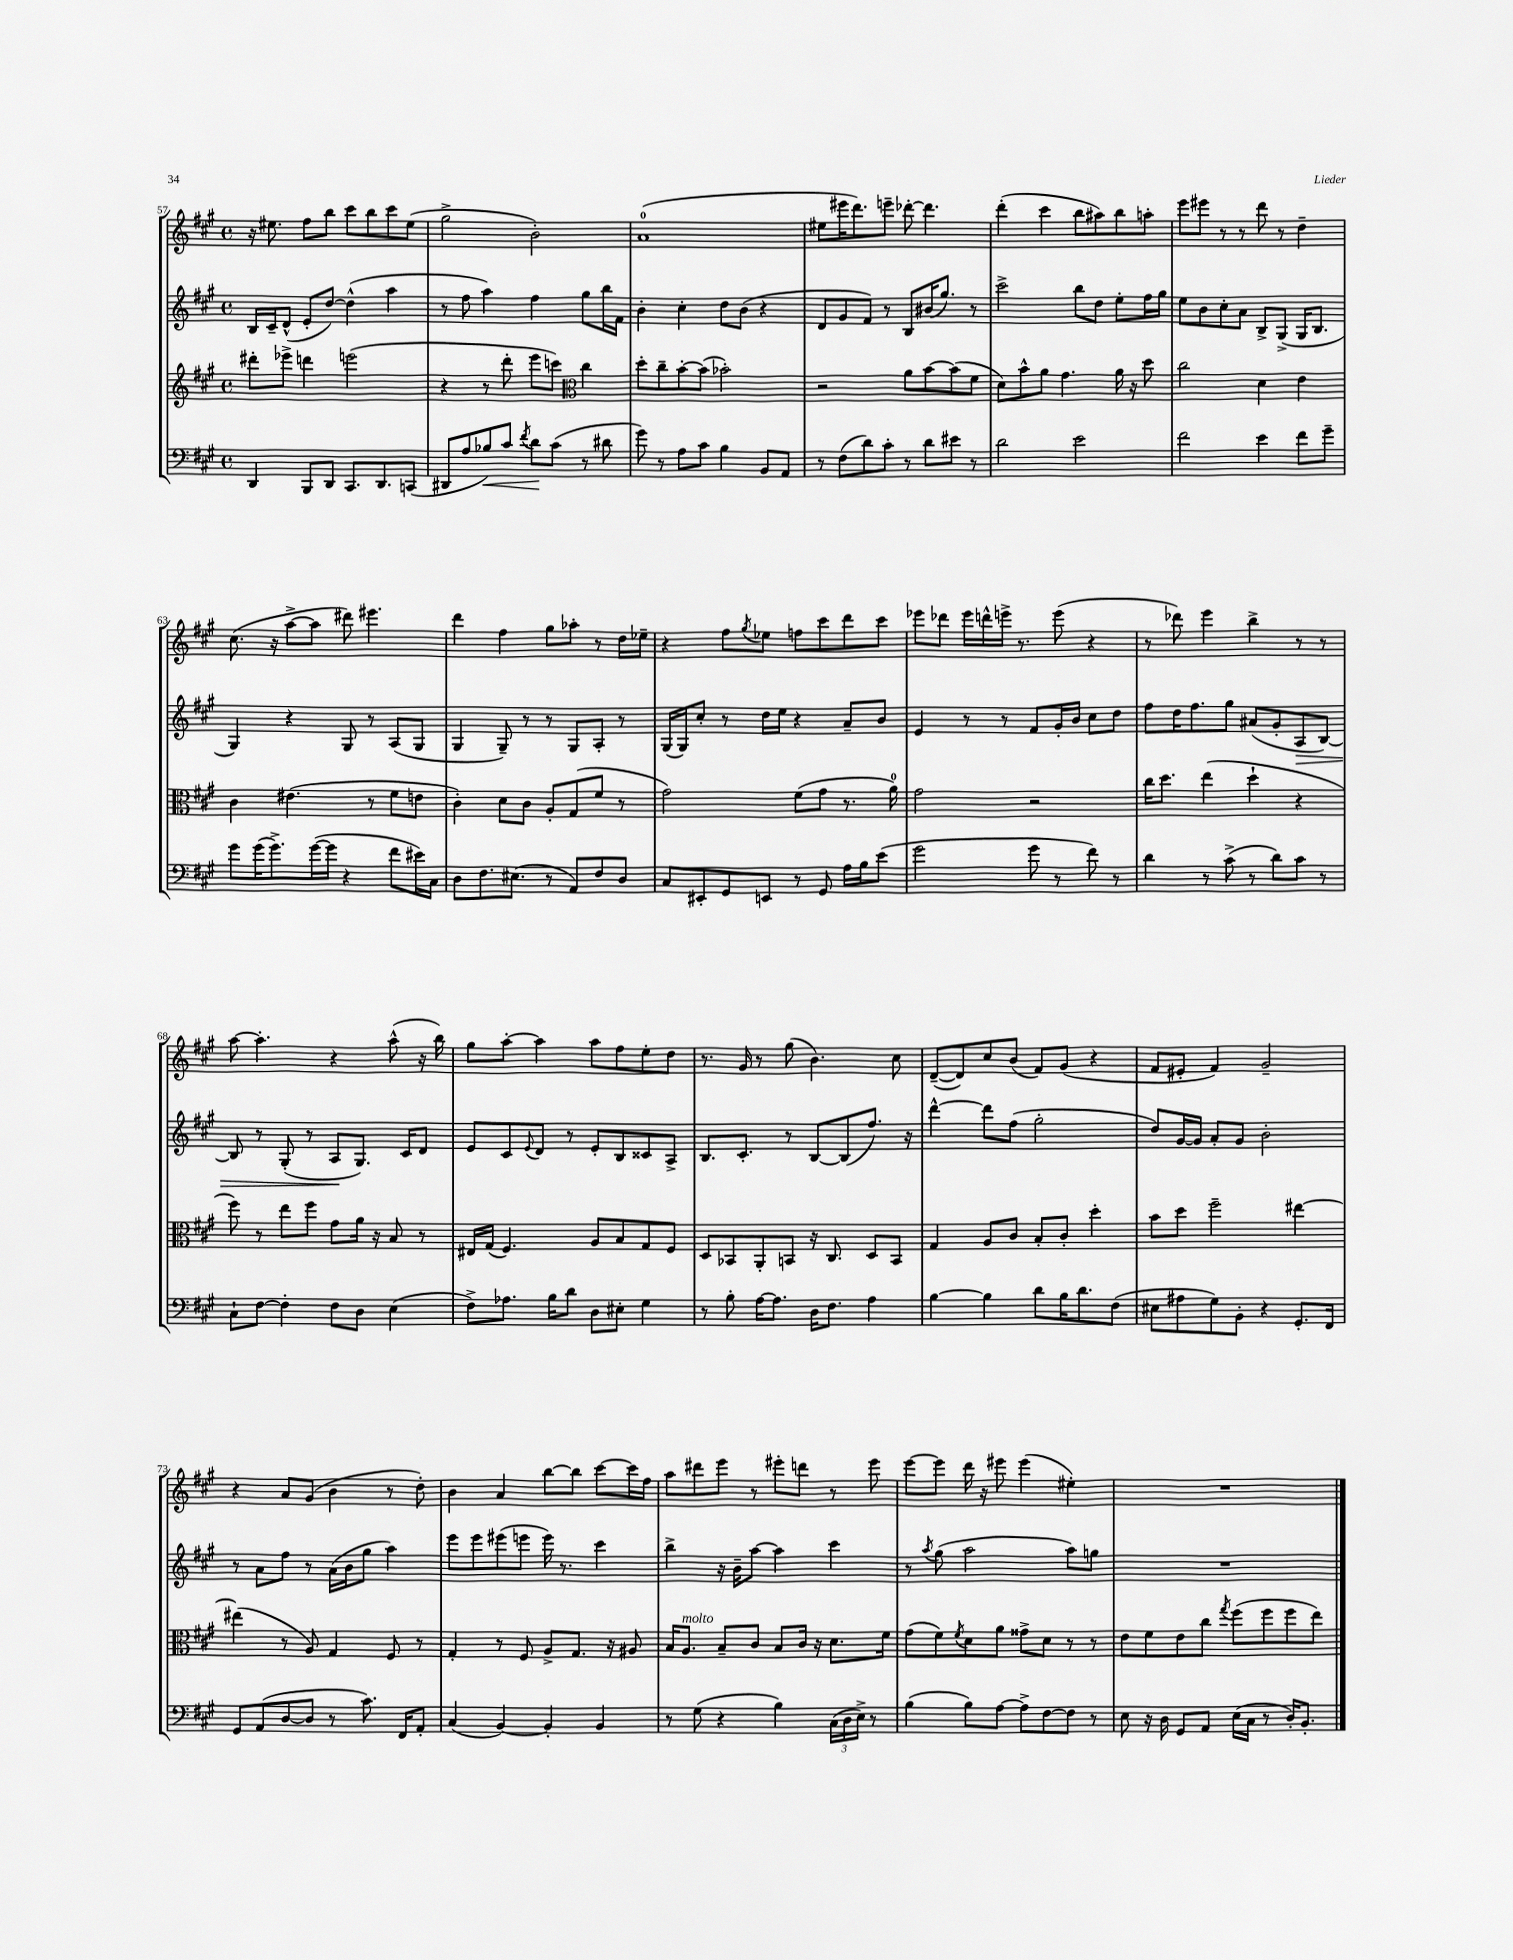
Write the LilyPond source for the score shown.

<<
\new StaffGroup <<
\new Staff = "s0" {
    \clef treble \key a \major \defaultTimeSignature \time 4/4
    r16 eis''8. fis''8 b''8 cis'''8 b''8 cis'''8 eis''8( |
    gis''2-> b'2-.) |
    a'1-0( |
    eis''8 eis'''16 d'''8.) e'''8-- des'''8~-. des'''4. |
    d'''4-.( cis'''4 b''8 ais''8) b''8 a''8-. |
    e'''8 eis'''8 r8 r8 d'''8 r8 d''4-- |
    cis''8.( r16 a''8~-> a''8 dis'''8) eis'''4. |
    d'''4 fis''4 gis''8 aes''8-. r8 d''16 ees''16-- |
    r4 fis''8 \acciaccatura { gis''8 } ees''8 f''8 cis'''8 d'''8 cis'''8 |
    ees'''8 des'''8 ees'''16 d'''16-^ e'''16-> r8. e'''8( r4 |
    r8 des'''8) e'''4 b''4-> r8 r8 |
    a''8~ a''4.-. r4 a''8-^( r16 b''16) |
    gis''8 a''8~-. a''4 a''8 fis''8 e''8-. d''8 |
    r8. gis'16 r8 gis''8( b'4.) cis''8 |
    d'8~--( d'8) cis''8 b'8( fis'8) gis'8( r4 |
    fis'8 eis'8-. fis'4) gis'2-- |
    r4 a'8 gis'8( b'4 r8 d''8-.) |
    b'4 a'4 b''8~ b''8 cis'''8~ cis'''16 fis''16 |
    a''8 dis'''8 e'''8 r8 eis'''8-. d'''8 r8 eis'''8 |
    e'''8~ e'''8 d'''16 r16 eis'''8 eis'''4( eis''4-.) |
    R1 \bar "|." |
}
\new Staff = "s1" {
    \clef treble \key a \major \defaultTimeSignature \time 4/4
    b16 cis'16-- d'8-^( e'8-. d''8~) d''4-^( a''4 |
    r8 fis''8 a''4) fis''4 gis''8 b''16 fis'16 |
    b'4-. cis''4-. d''8 b'8( r4 |
    d'8 gis'8 fis'8) r8 b8 bis'16( gis''8.) r8 |
    cis'''2-> b''8 d''8 e''8-. fis''16 gis''16 |
    e''8 b'8 cis''8-. a'8 b8-> gis8->( gis16 b8. |
    gis4) r4 gis8 r8 a8( gis8 |
    gis4 gis8--) r8 r8 gis8 a8-. r8 |
    gis16( gis16) cis''8-. r8 d''16 e''16 r4 a'8-- b'8 |
    e'4 r8 r8 fis'8 gis'16-. b'16 cis''8 d''8 |
    fis''8 d''16 fis''8. gis''8 ais'8( gis'8-. a8\> b8~) |
    b8 r8 gis8-.( r8 a8\! gis8.) cis'16 d'8 |
    e'8 cis'8 \appoggiatura { e'8 } d'8 r8 e'8-. b8 cisis'8 a8-> |
    b8. cis'8.-. r8 b8~ b8( fis''8.) r16 |
    d'''4~-^ d'''8 fis''8( gis''2-. |
    d''8) gis'16~ gis'16 a'8-. gis'8 b'2-. |
    r8 a'8 fis''8 r8 a'16( b'16 gis''8 a''4) |
    e'''8 e'''8 eis'''8( e'''8 e'''16) r8. cis'''4 |
    b''4-> r16 b'16-- a''8~ a''4 cis'''4 |
    r8 \acciaccatura { a''8 } gis''8( a''2 a''8) g''8 |
    R1 \bar "|." |
}
\new Staff = "s2" {
    \clef treble \key a \major \defaultTimeSignature \time 4/4
    dis'''8-. ees'''8-> d'''4 e'''2( |
    r4 r8 d'''8-. e'''8 c'''8) \clef alto cis''4 |
    d''8-. cis''8-- b'8~-. b'8( bes'2-.) |
    r2 a'8 b'8~ b'8( fis'8 |
    d'8) b'8-^ a'8 gis'4. a'16 r16 d''8 |
    cis''2 d'4 e'4 |
    cis'4 eis'4.( r8 fis'8 e'8 |
    cis'4-.) d'8 cis'8 a8-. gis8( fis'8 r8 |
    gis'2) fis'8( gis'8 r8. a'16-0) |
    gis'2 r2 |
    cis''16 d''8. e''4( d''4-! r4 |
    fis''8) r8 e''8 fis''8 gis'8 a'16 r16 b8 r8 |
    eis16 gis16( fis4.) a8 b8 gis8 fis8 |
    d8 bes,8 a,8-. b,8 r16 cis8. d8 b,8 |
    gis4 a8 cis'8 b8-. cis'8-. d''4-. |
    b'8 d''8 fis''2-- eis''4~ |
    eis''4( r8 a8) gis4 fis8 r8 |
    gis4-. r8 fis8 a8-> gis8. r16 ais8 |
    b16 a8.^\markup { \italic "molto" } b8-- cis'8 b8 cis'16 r16 d'8. fis'16 |
    gis'8( fis'8) \acciaccatura { fis'8 } d'8 a'8 gisis'8-> d'8 r8 r8 |
    e'8 fis'8 e'8 cis''8 \acciaccatura { gis''8 } fis''8( fis''8 fis''8 e''8) \bar "|." |
}
\new Staff = "s3" {
    \clef bass \key a \major \defaultTimeSignature \time 4/4
    d,4 b,,8 d,8 cis,8. d,8. c,8( |
    dis,8 a8 bes8\<) cis'8 \acciaccatura { fis'8 } d'8\! cis'8( r8 dis'8 |
    gis'8) r8 a8 cis'8 b4 b,8 a,8 |
    r8 fis8( d'8) cis'8-. r8 d'8 eis'8 r8 |
    d'2 e'2 |
    fis'2 e'4 fis'8 gis'8-- |
    gis'8 gis'16( gis'8.->) gis'16~( gis'16 r4 fis'8 eis'16) cis16 |
    d8 fis8. eis8.( r8 a,8) fis8 d8 |
    cis8 eis,8-. gis,8 e,8 r8 gis,8 a16 b16 e'8( |
    gis'2 gis'8 r8 fis'8) r8 |
    d'4 r8 cis'8->( r8 d'8) cis'8 r8 |
    cis8-! fis8~ fis4-. fis8 d8 e4( |
    fis8->) aes8. b16 d'8 d8 eis8-. gis4 |
    r8 b8-. a16~ a8. d16 fis8. a4 |
    b4~ b4 d'8 b16 d'8. fis8( |
    eis8 ais8 gis8) b,8-. r4 gis,8.-. fis,16 |
    gis,8 a,8( d8~ d8 r8 cis'8.) fis,16 a,8-. |
    cis4( b,4~) b,4-. b,4 |
    r8 gis8( r4 b4) \tuplet 3/2 { cis16( d16 e16->) } r8 |
    b4( b8) a8~ a8-> fis8~ fis8 r8 |
    e8 r16 d16 gis,8 a,8 e16( cis16 r8 d16-.) b,8.-. \bar "|." |
}
>>
>>
\layout { \context { \Score currentBarNumber = #57 } }
